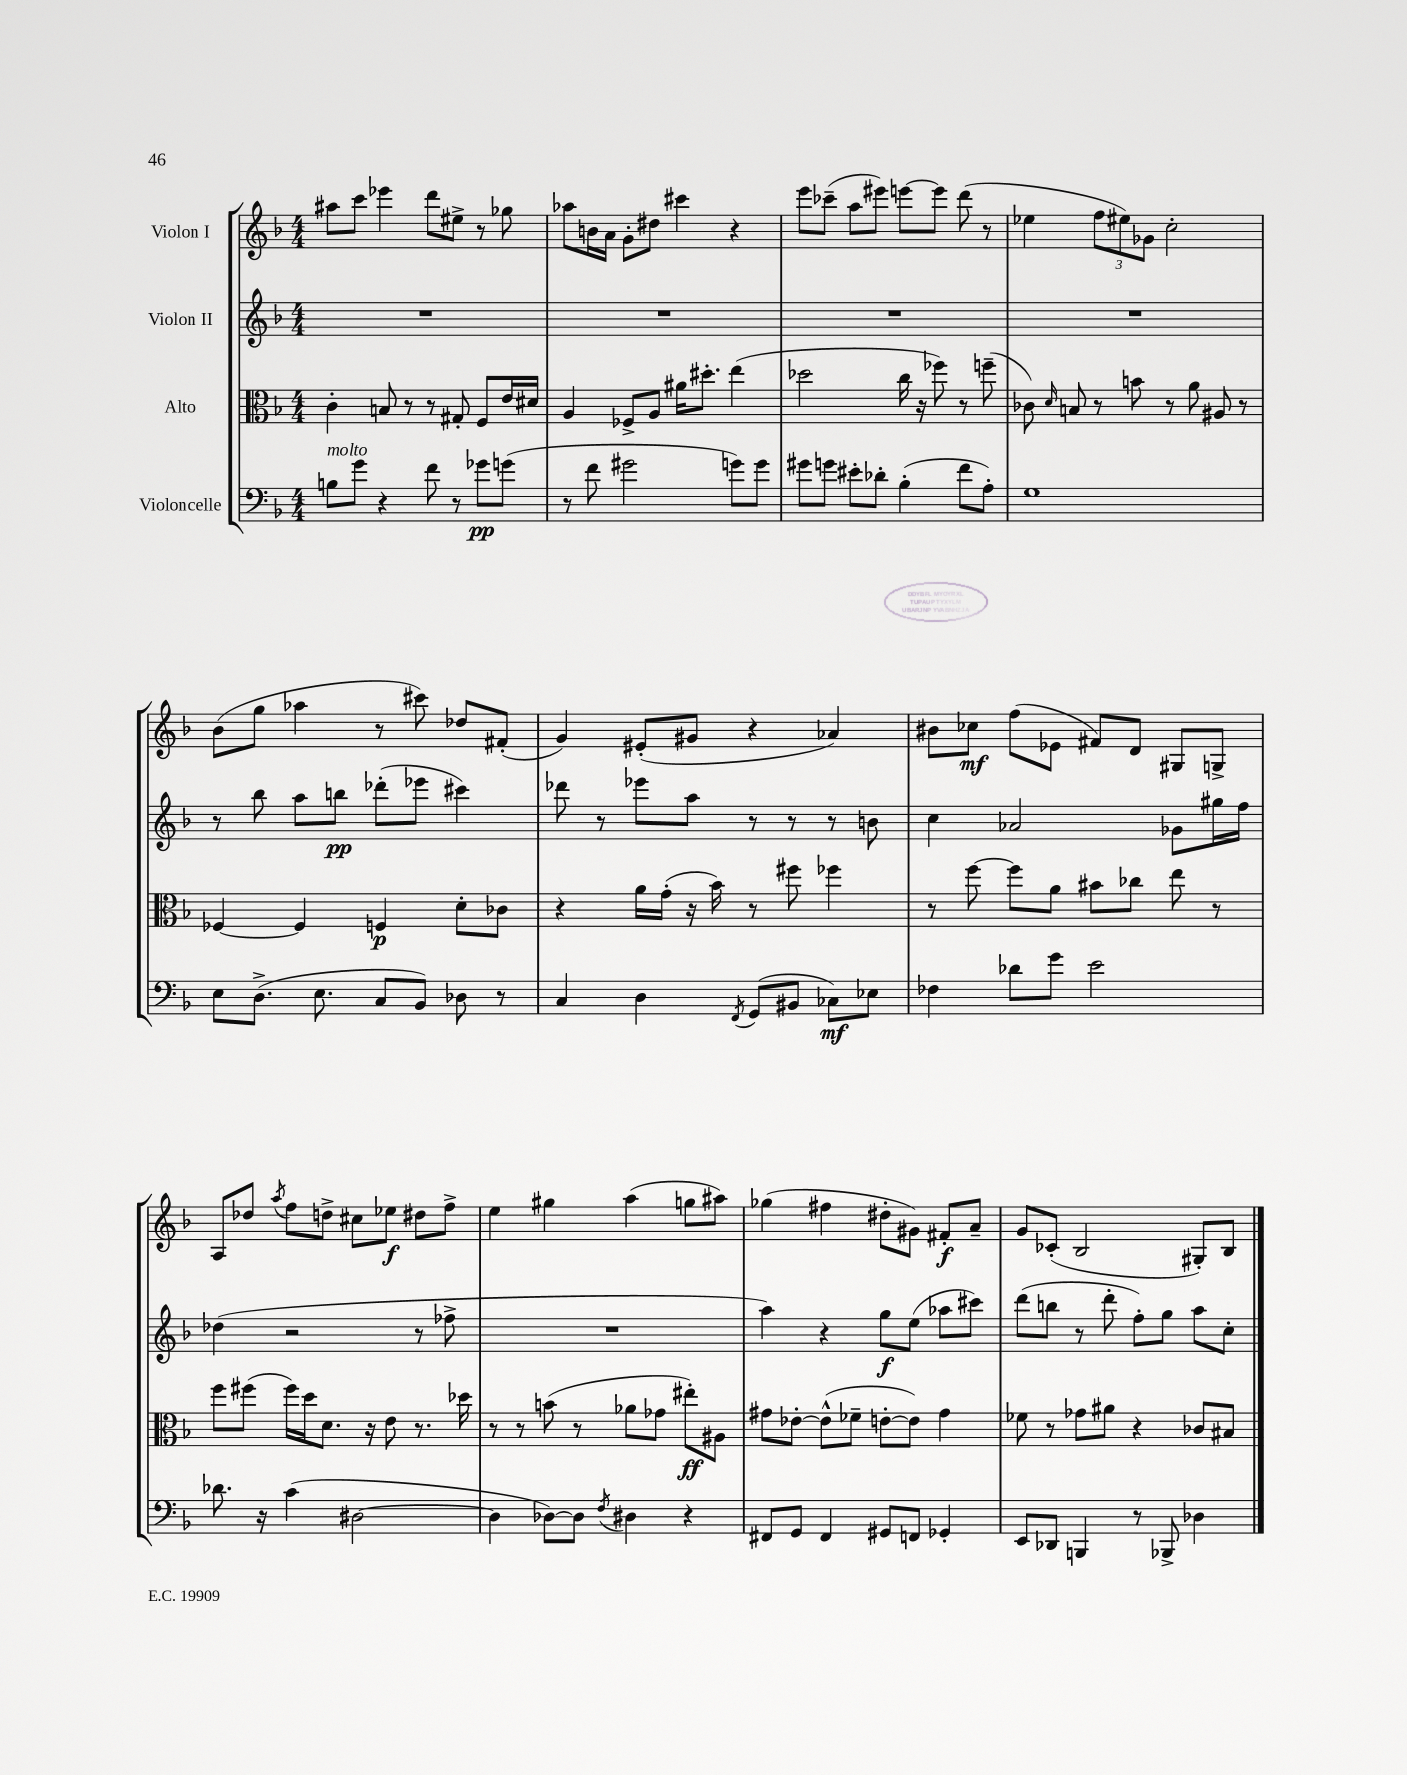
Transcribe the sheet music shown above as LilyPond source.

<<
\new StaffGroup <<
\new Staff = "s0" \with { instrumentName = "Violon I" } {
    \clef treble \key f \major \numericTimeSignature \time 4/4
    \autoBeamOff ais''8[ c'''8] ees'''4 d'''8[ eis''8]-> r8 ges''8 |
    aes''8[ b'16 a'16] g'8[-. dis''8] cis'''4 r4 |
    e'''8[ ces'''8]--( a''8[ eis'''8]) e'''8[~ e'''8] d'''8( r8 |
    ees''4 \tuplet 3/2 { f''8[ eis''8) ges'8] } c''2-. |
    bes'8[( g''8] aes''4 r8 cis'''8) des''8[ fis'8]-.( |
    g'4) eis'8[-.( gis'8] r4 aes'4) |
    bis'8[ ces''8]\mf f''8[( ees'8] fis'8[) d'8] gis8[ g8]-> |
    a8[ des''8] \acciaccatura { a''8 } f''8[ d''8]-> cis''8[ ees''8]\f dis''8[ f''8]-> |
    e''4 gis''4 a''4( g''8[ ais''8]) |
    ges''4( fis''4 dis''8[-. gis'8]) fis'8[-.\f a'8]-- |
    g'8[ ces'8]-.( bes2 gis8[-.) bes8] \bar "|." |
}
\new Staff = "s1" \with { instrumentName = "Violon II" } {
    \clef treble \key f \major \numericTimeSignature \time 4/4
    \autoBeamOff R1 |
    R1 |
    R1 |
    R1 |
    r8 bes''8 a''8[ b''8]\pp des'''8[-.( ees'''8] cis'''4) |
    des'''8 r8 ees'''8[ a''8] r8 r8 r8 b'8 |
    c''4 aes'2 ges'8[ gis''16 f''16] |
    des''4( r2 r8 fes''8-> |
    R1 |
    a''4) r4 g''8[\f e''8]( aes''8[ cis'''8]) |
    d'''8[( b''8] r8 d'''8-. f''8[-.) g''8] a''8[ c''8]-. \bar "|." |
}
\new Staff = "s2" \with { instrumentName = "Alto" } {
    \clef alto \key f \major \numericTimeSignature \time 4/4
    \autoBeamOff c'4-. b8 r8 r8 gis8-. f8[ e'16 dis'16] |
    a4 fes8[-> a8] ais'16[ dis''8.]-. e''4( |
    des''2 c''16 r16 fes''8) r8 f''8--( |
    ces'8) \grace { d'16 } b8 r8 b'8 r8 a'8 ais8 r8 |
    fes4~ fes4 f4\p d'8[-. ces'8] |
    r4 a'16[ g'16]-.( r16 bes'16) r8 fis''8 fes''4 |
    r8 f''8~ f''8[ a'8] bis'8[ ces''8] e''8 r8 |
    f''8[ fis''8]( fis''16[) d''16 d'8.] r16 e'8 r8. des''16 |
    r8 r8 b'8( r8 aes'8[ ges'8] eis''8[-.\ff) ais8] |
    gis'8[ ees'8]~-. ees'8[-^( fes'8]-- e'8[~-. e'8]) gis'4 |
    fes'8 r8 ges'8[ ais'8] r4 ces'8[ bis8] \bar "|." |
}
\new Staff = "s3" \with { instrumentName = "Violoncelle" } {
    \clef bass \key f \major \numericTimeSignature \time 4/4
    \autoBeamOff b8[^\markup { \italic "molto" } g'8] r4 f'8 r8 ges'8[\pp g'8]( |
    r8 f'8 gis'2 g'8[) g'8] |
    gis'8[ g'8] eis'8[-. des'8]-. bes4-.( f'8[ a8]-.) |
    g1 |
    e8[ d8.]->( e8. c8[ bes,8]) des8 r8 |
    c4 d4 \acciaccatura { f,8 } g,8[( bis,8] ces8[\mf) ees8] |
    fes4 des'8[ g'8] e'2 |
    des'8. r16 c'4( dis2~ |
    dis4 des8[~) des8] \acciaccatura { f8 } dis4 r4 |
    fis,8[ g,8] fis,4 gis,8[ f,8] ges,4-. |
    e,8[ des,8] b,,4 r8 bes,,8-> des4 \bar "|." |
}
>>
>>
\layout { \context { \Score \remove "Bar_number_engraver" } }
